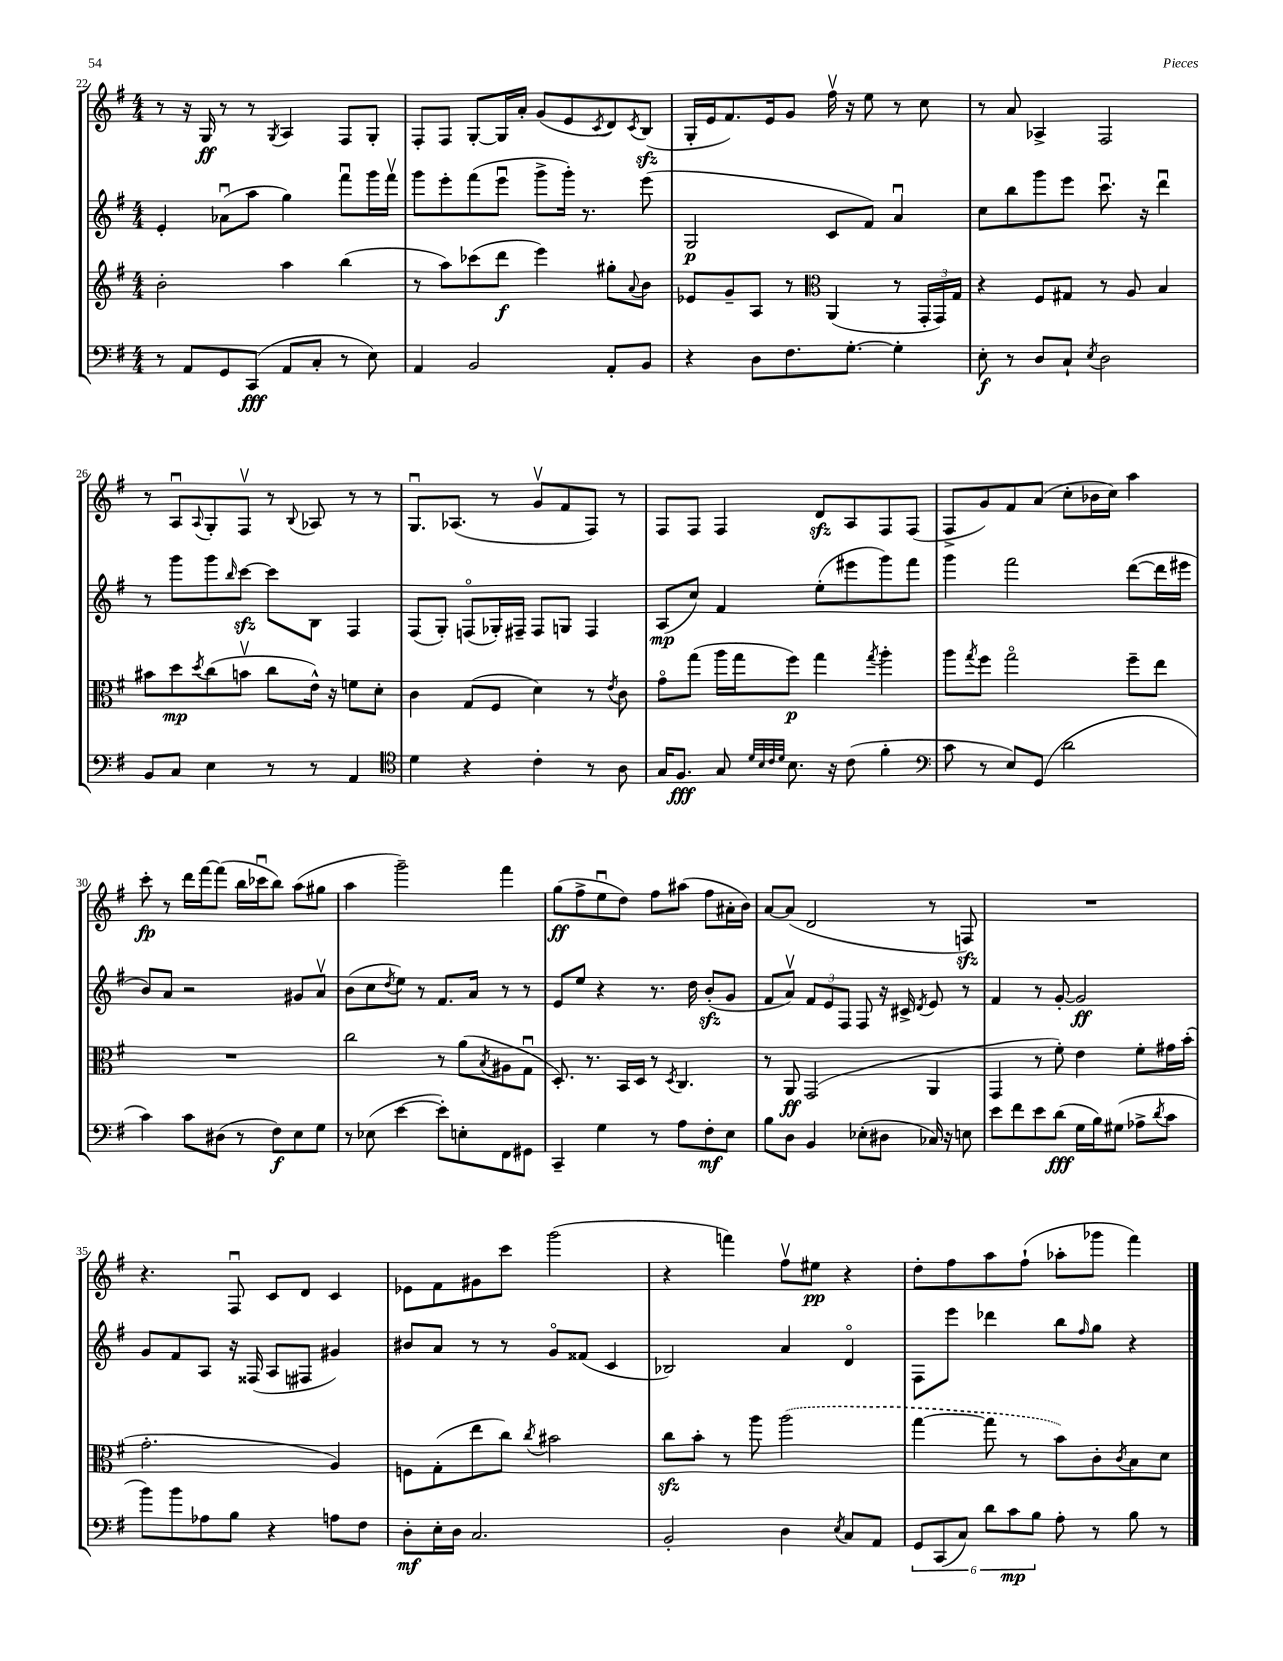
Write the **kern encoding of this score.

**kern	**kern	**kern	**kern
*staff4	*staff3	*staff2	*staff1
*clefF4	*clefG2	*clefG2	*clefG2
*k[f#]	*k[f#]	*k[f#]	*k[f#]
*M4/4	*M4/4	*M4/4	*M4/4
8r	2b'	4e'	8r
8AA	.	.	16r
.	.	.	16G
8GG	.	(8a-u	8r
(8CC	.	8aa	8r
.	.	.	8qG
8AA	4aa	4gg)	4A
8C'	.	.	.
8r	(4bb	8fff#u	8F#
8E)	.	16ggg	8G'
.	.	16fff#v	.
=	=	=	=
4AA	8r	8ggg	8F#'
.	8aa)	8eee'	8F#
2BB	(8ccc-	(8fff#	[8G'
.	8ddd	8eeeu	16G]
.	.	.	16a'
.	4eee)	8ggg^	(8g
.	.	16ggg')	8e
.	.	8.r	.
.	.	.	8qc
8AA'	8gg#'	.	8d)
.	8qqa	.	8qc
8BB	8b	(8eee	(8B
=	=	=	=
4r	8e-	2G	16G'
.	.	.	16e
.	8g~	.	8.f#)
8D	8A	.	.
.	.	.	16e
8.F#	8r	.	8g
*	*clefC3	*	*
.	(4AA	8c	16ff#v
[8.G'	.	.	16r
.	.	8f#)	8ee
4G']	8r	4au	8r
.	24GG'	.	8cc
.	24GG)	.	.
.	24G	.	.
=	=	=	=
8E'	4r	8cc	8r
8r	.	8bb	8a
8D	8F#	8ggg	4A-^
8C`	8G#	8eee	.
8qE	.	.	.
2D	8r	8.cccu	2F#
.	8A	.	.
.	.	16r	.
.	4B	4dddu	.
=	=	=	=
8BB	8b#	8r	8r
8C	8dd	8ggg	8Au
.	8qdd	.	8qqA
4E	(8cc	8ggg	8G'
.	.	16qqbb	.
.	8bv	[8ccc	8F#v
8r	8cc	8ccc]	8r
.	.	.	8qqB
8r	16e^^)	8B	8A-
.	16r	.	.
4AA	8f	4F#	8r
.	8d'	.	8r
=	=	=	=
*clefC4	*	*	*
4d	4c	(8F#	8.Gu
.	.	8G')	.
.	.	.	(8.A-
4r	(8G	(8Fo	.
.	8F#	16G-')	8r
.	.	16F#~	.
4c'	4d)	8F#	8gv
.	.	8G	8f#
8r	8r	4F#	8F#)
.	8qe	.	.
8A	8c	.	8r
=	=	=	=
16G	8go	(8A	8F#
8.F#	.	.	.
.	(8gg	8cc)	8F#
8G	16aa	4f#	4F#
.	16gg	.	.
32qqd	.	.	.
32qqB	.	.	.
32qqc	.	.	.
32qqd	.	.	.
8.B	8ff#)	.	.
.	4gg	(8ee'	8d
16r	.	.	.
(8c	.	8eee#	8A
.	8qgg	.	.
4f#'	4aa'	8ggg)	8F#
.	.	8fff#	(8F#
=	=	=	=
*clefF4	*	*	*
8c	8aa	4ggg	8F#^
.	8qgg	.	.
8r	8ff#	.	8g)
8E)	2ggo	2fff#	8f#
(8GG	.	.	(8a
2d	.	.	8cc'
.	.	.	16b-
.	.	.	16cc)
.	8ff#~	([8ddd	4aa
.	8ee	16ddd]	.
.	.	16eee#	.
=	=	=	=
4c)	1r	8b)	8ccc'
.	.	8a	8r
8c	.	2r	16ddd
.	.	.	[16fff#
(8D#	.	.	(8fff#]
8r	.	.	16bb
.	.	.	16ccc-u
8F#)	.	.	8bb)
8E	.	8g#	(8aa
8G	.	8av	8gg#
=	=	=	=
8r	2cc	(8b	4aa
(8E-	.	8cc	.
.	.	8qdd	.
[4e	.	8ee)	2ggg~)
.	.	8r	.
8e'])	8r	8.f#	.
8E'	(8a	.	.
.	.	16a	.
.	8qB	.	.
8FF#	8A#	8r	4fff#
8GG#	8Gu	8r	.
=	=	=	=
4CC~	8.D')	8e	(8gg
.	.	8ee	8ff#^
.	8.r	.	.
4G	.	4r	8eeu
.	16BB	.	8dd)
.	16D	.	.
8r	8r	8.r	8ff#
.	8qD	.	.
8A	4.C	.	(8aa#
.	.	16dd	.
8F#'	.	(8b'	8ff#
8E	.	8g	16a#'
.	.	.	16b)
=	=	=	=
8B	8r	8f#	[8a
8D	8AA	8av)	(8a]
4BB	(2GG	12f#	2d
.	.	12e	.
.	.	12F#	.
(8E-'	.	8F#	.
8D#	.	16r	.
.	.	16c#^	.
.	.	8qd	.
16C-)	4AA	8e	8r
16r	.	.	.
8E	.	8r	8F)
=	=	=	=
8e	4GG	4f#	1r
8f#	.	.	.
8e	8r	8r	.
(8d	8f#')	[8g'	.
16G	4e	2g]	.
16B)	.	.	.
(8G#	.	.	.
8A-^	8f#'	.	.
8qd	.	.	.
8c	16g#	.	.
.	(16b'	.	.
=	=	=	=
8b)	2.g'	8g	4.r
8b	.	8f#	.
8A-	.	8A	.
8B	.	16r	8F#u
.	.	(16F##	.
4r	.	8A	8c
.	.	8F#	8d
8A	4A)	4g#)	4c
8F#	.	.	.
=	=	=	=
8D'	8F	8b#	8e-
16E'	(8G'	8a	8f#
16D	.	.	.
2.C	8ee	8r	8g#
.	8cc)	8r	8ccc
.	8qcc	.	.
.	2b#	8go	(2ggg
.	.	(8f##	.
.	.	4c	.
=	=	=	=
2BB'	8cc	2B-)	4r
.	8b'	.	.
.	8r	.	4fff)
.	8aa	.	.
4D	(2aa	4a	8ff#v
.	.	.	8ee#
8qE	.	.	.
8C	.	4do	4r
8AA	.	.	.
=	=	=	=
12GG	[4gg	8F#	8dd'
(12CC	.	.	.
.	.	8eee	8ff#
12C)	.	.	.
12d	8gg]	4ddd-	8aa
12c	.	.	.
.	8r	.	(8ff#`
12B	.	.	.
8A'	8b)	8bb	8aa-'
.	.	16qqff#	.
8r	8c'	8gg	8ggg-
.	8qc	.	.
8B	8B	4r	4fff#)
8r	8d	.	.
==	==	==	==
*-	*-	*-	*-
